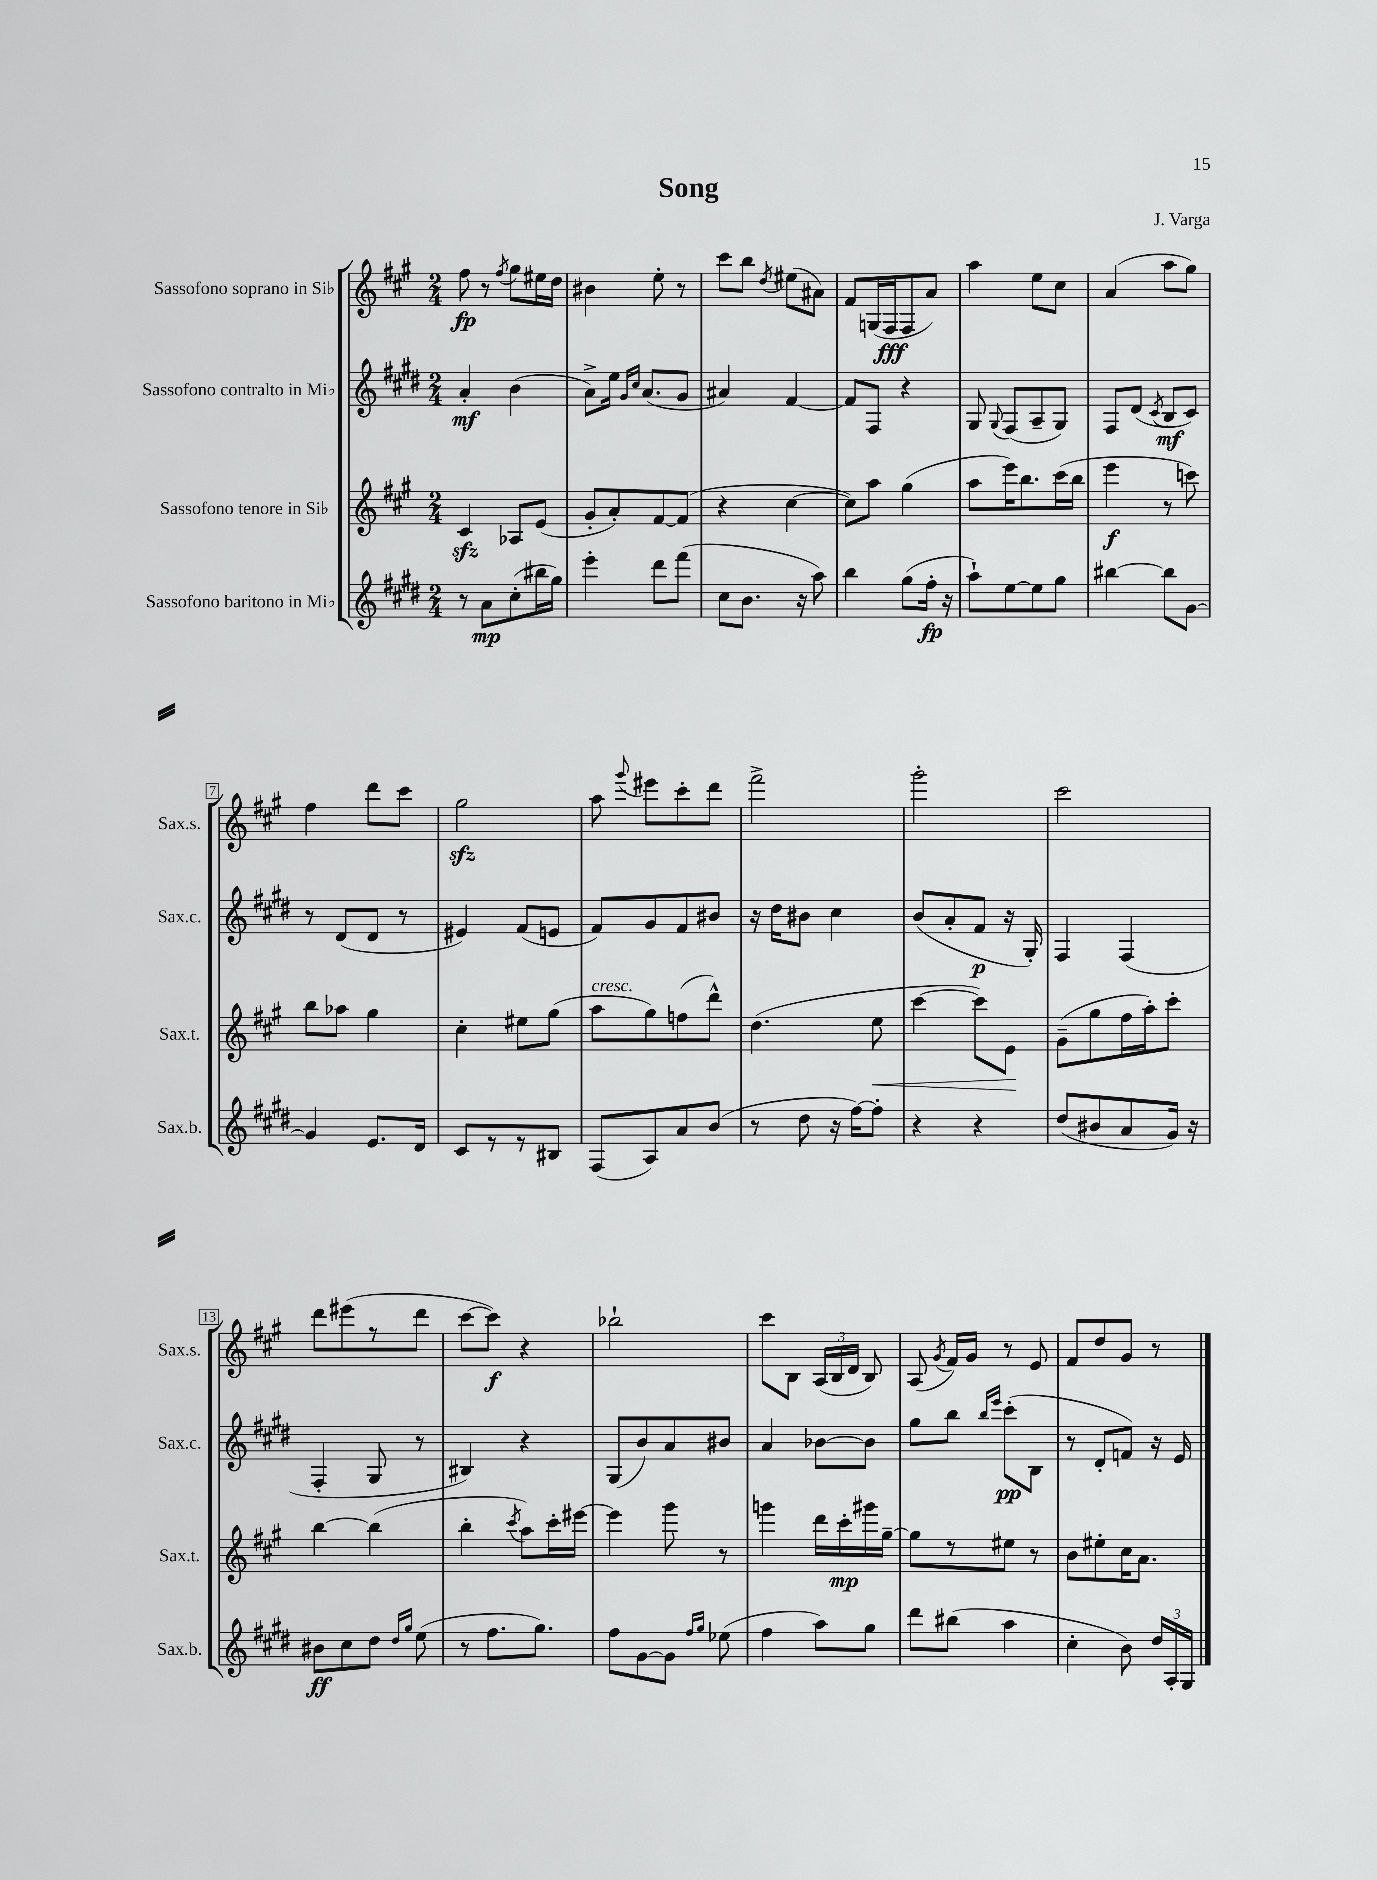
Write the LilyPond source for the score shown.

\header { title = "Song" composer = "J. Varga" }
<<
\new StaffGroup <<
\new Staff = "s0" \with { instrumentName = "Sassofono soprano in Sib" shortInstrumentName = "Sax.s." } {
    \clef treble \key a \major \numericTimeSignature \time 2/4
    \autoBeamOff fis''8\fp r8 \acciaccatura { fis''8 } gis''8[ eis''16 d''16] |
    bis'4 e''8-. r8 |
    cis'''8[ b''8] \acciaccatura { d''8 } eis''8[( ais'8]) |
    fis'8[ g16( fis16\fff fis8 a'8]) |
    a''4 e''8[ cis''8] |
    a'4( a''8[ gis''8]) |
    fis''4 d'''8[ cis'''8] |
    gis''2\sfz |
    a''8 \appoggiatura { gis'''8 } eis'''8[ cis'''8-. d'''8] |
    fis'''2-> |
    gis'''2-. |
    cis'''2 |
    d'''8[ eis'''8( r8 d'''8] |
    cis'''8[~ cis'''8]\f) r4 |
    bes''2-! |
    cis'''8[ b8] \tuplet 3/2 { a16[( b16 d'16] } b8) |
    a8( \acciaccatura { gis'8 } fis'16[) gis'16] r8 e'8 |
    fis'8[ d''8 gis'8] r8 \bar "|." |
}
\new Staff = "s1" \with { instrumentName = "Sassofono contralto in Mib" shortInstrumentName = "Sax.c." } {
    \clef treble \key e \major \numericTimeSignature \time 2/4
    \autoBeamOff a'4-.\mf b'4( |
    a'8[->) e''16] \grace { gis'16[ cis''16] } a'8.[( gis'8] |
    ais'4) fis'4~ |
    fis'8[ fis8] r4 |
    gis8 \appoggiatura { gis8 } fis8[( a8-- gis8]) |
    fis8[ dis'8]( \acciaccatura { cis'8 } b8[\mf cis'8]) |
    r8 dis'8[( dis'8] r8 |
    eis'4) fis'8[( e'8] |
    fis'8[) gis'8 fis'8 bis'8] |
    r16 dis''16[ bis'8] cis''4 |
    b'8[( a'8-. fis'8]\p r16 gis16-.) |
    fis4 fis4( |
    fis4-. gis8 r8 |
    bis4) r4 |
    gis8[( b'8) a'8 bis'8] |
    a'4 bes'8[~ bes'8] |
    gis''8[ b''8] \grace { b''16[ e'''16] } cis'''8[-.\pp( b8] |
    r8 dis'8[-. f'8]) r16 e'16 \bar "|." |
}
\new Staff = "s2" \with { instrumentName = "Sassofono tenore in Sib" shortInstrumentName = "Sax.t." } {
    \clef treble \key a \major \numericTimeSignature \time 2/4
    \autoBeamOff cis'4\sfz aes8[ e'8]( |
    gis'8[-. a'8-.) fis'8~ fis'8]( |
    r4 cis''4~ |
    cis''8[) a''8] gis''4( |
    a''8[ e'''16) b''8. cis'''16( b''16] |
    e'''4\f r8 c'''8) |
    b''8[ aes''8] gis''4 |
    cis''4-. eis''8[ gis''8]( |
    a''8[^\markup { \italic "cresc." } gis''8) f''8( d'''8]-^) |
    d''4.( e''8\< |
    cis'''4~ cis'''8[) e'8]\! |
    gis'8[--( gis''8 fis''16 a''16-.) cis'''8]-. |
    b''4~ b''4( |
    b''4-. \acciaccatura { cis'''8 } a''8[) cis'''16-. eis'''16]~ |
    eis'''4 gis'''8 r8 |
    g'''4 d'''16[ cis'''16-.\mp gis'''16 gis''16]~-- |
    gis''8[ r8 eis''8] r8 |
    b'8[ eis''8-. cis''16 a'8.] \bar "|." |
}
\new Staff = "s3" \with { instrumentName = "Sassofono baritono in Mib" shortInstrumentName = "Sax.b." } {
    \clef treble \key e \major \numericTimeSignature \time 2/4
    \autoBeamOff r8 a'8[\mp cis''8-.( bis''16 gis''16]) |
    e'''4-. dis'''8[ fis'''8]( |
    cis''8[ b'8.] r16 a''8) |
    b''4 gis''8[( fis''16]-.\fp r16 |
    a''8[-!) e''8~ e''8 gis''8] |
    bis''4~ bis''8[ gis'8]~ |
    gis'4 e'8.[ dis'16] |
    cis'8[ r8 r8 bis8] |
    fis8[( a8) a'8 b'8]( |
    r8 dis''8 r16 fis''16[~) fis''8]-. |
    r4 r4 |
    dis''8[( bis'8 a'8 gis'16]) r16 |
    bis'8[\ff cis''8 dis''8] \grace { dis''16[ gis''16] } e''8( |
    r8 fis''8.[ gis''8.]) |
    fis''8[ gis'8~ gis'8] \grace { fis''16[ gis''16] } ees''8( |
    fis''4 a''8[) gis''8] |
    dis'''8[ bis''8]( a''4 |
    cis''4-. b'8) \tuplet 3/2 { dis''16[ a16-. gis16] } \bar "|." |
}
>>
>>
\layout { \context { \Score \override BarNumber.stencil = #(make-stencil-boxer 0.1 0.3 ly:text-interface::print) } }
